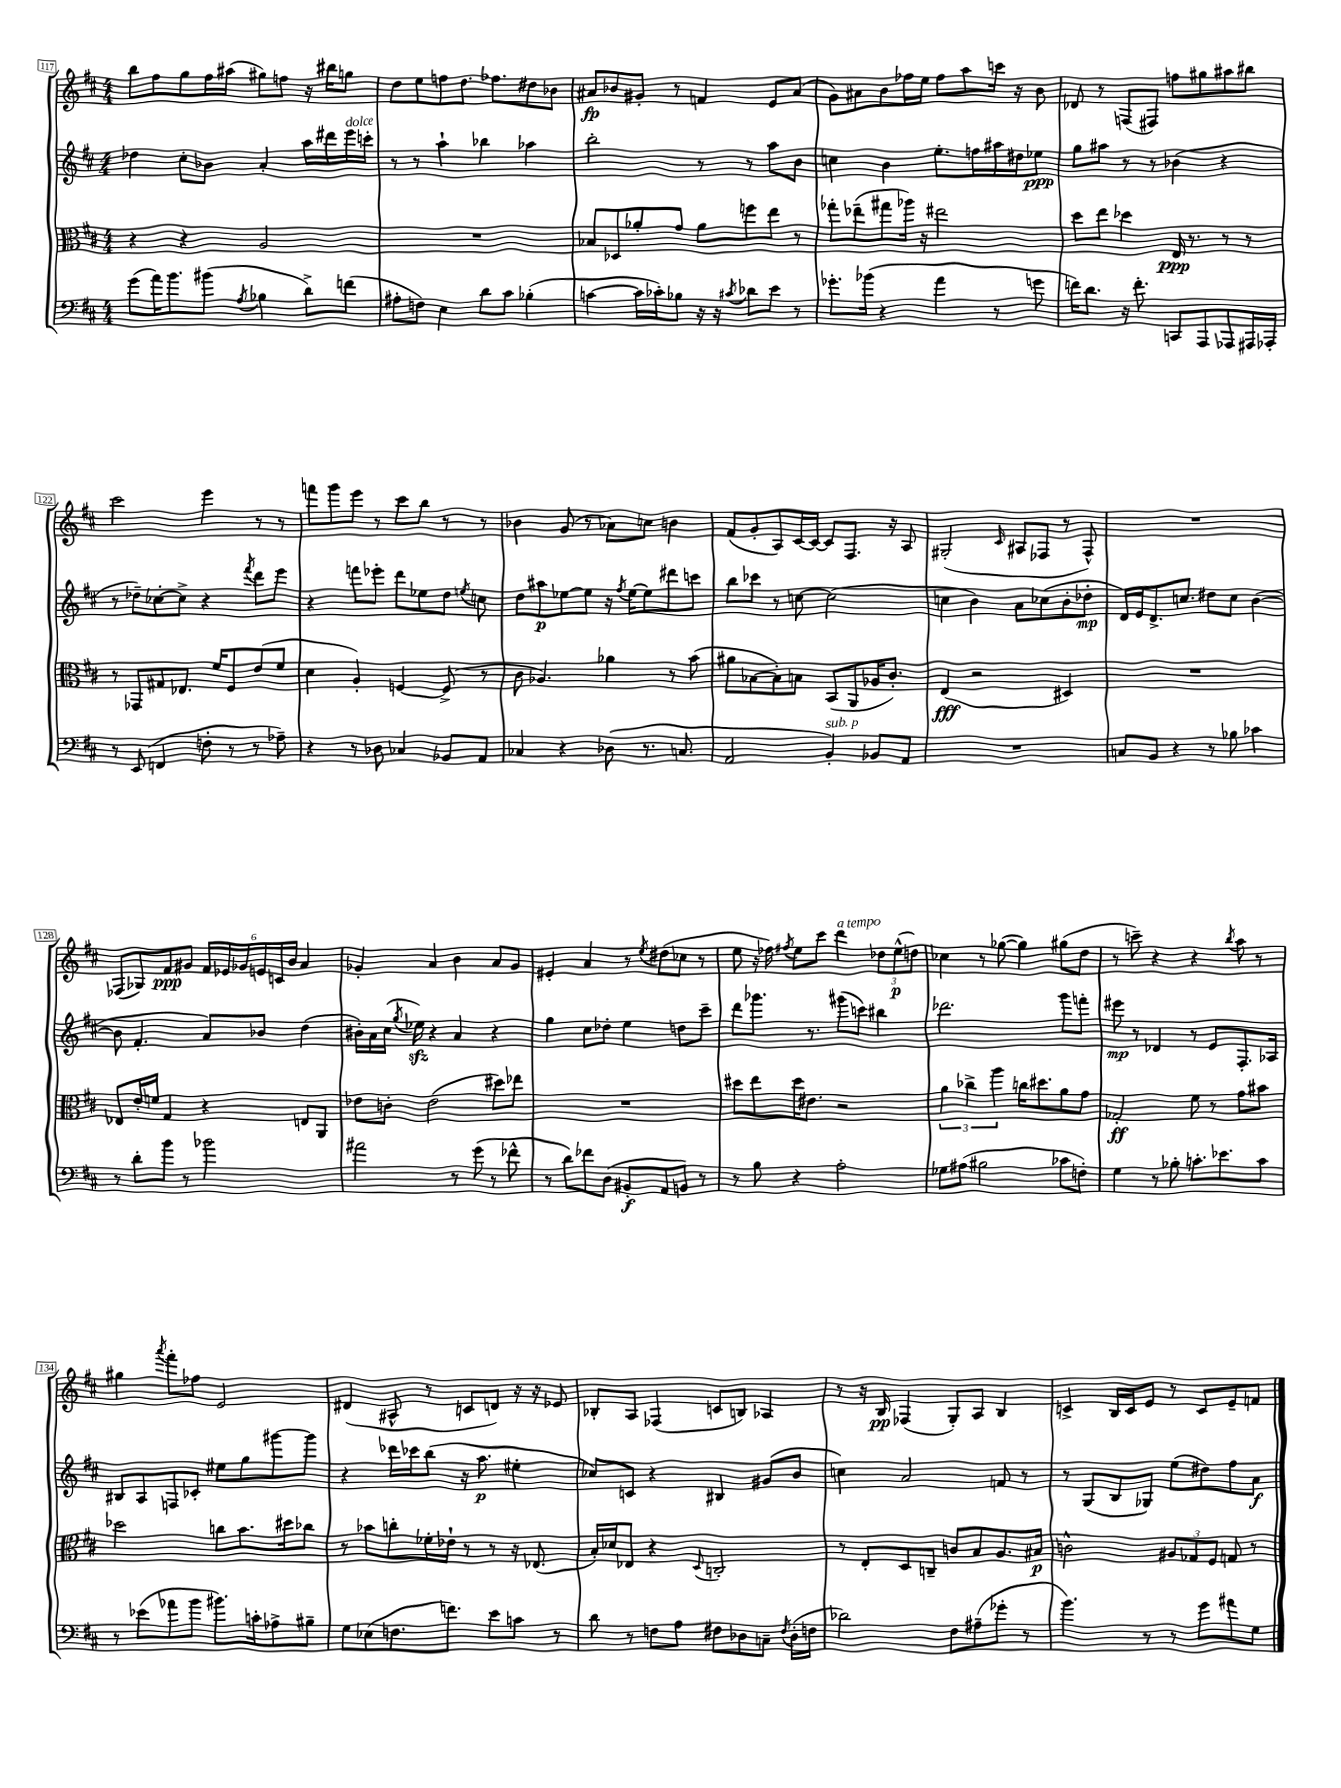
<<
\new StaffGroup <<
\new Staff = "s0" {
    \clef treble \key d \major \numericTimeSignature \time 4/4
    \autoBeamOff b''8[ fis''8 g''8 fis''16 ais''16]( gis''8[) f''8] r16 bis''16[ g''8] |
    d''8[ e''8 f''8 d''8.] fes''8.[ dis''8 bes'8] |
    ais'8[\fp bes'8 gis'8]-. r8 f'4 e'8[ ais'8]( |
    g'8[) ais'8 b'8 fes''16 e''16] fes''8[ a''8 c'''16] r16 b'8 |
    des'8 r8 f8[( fis8]) f''8[ gis''8 ais''8 bis''8] |
    cis'''2 e'''4 r8 r8 |
    f'''8[ g'''8 e'''8] r8 cis'''8[ b''8] r8 r8 |
    bes'4 g'8( r8 aes'8[) c''8] b'4 |
    fis'8[( g'8-. a8) cis'16~ cis'16]~ cis'8[ fis8.] r16 a8 |
    gis2-.( \grace { cis'16 } ais8[ fes8] r8 fes8-^) |
    R1 |
    fes8[( ges8) fis'8\ppp gis'8] \tuplet 6/4 { fis'16[ ees'16 ges'16 e'16 c'16 b'16] } a'4 |
    ges'4-. a'4 b'4 a'8[ ges'8] |
    eis'4-. a'4 r8 \acciaccatura { e''8 } dis''8[( ces''8] r8 |
    e''8 r16 fes''16) \acciaccatura { fis''8 } e''8[ cis'''8] d'''4^\markup { \italic "a tempo" } \tuplet 3/2 { des''8[ e''8-^\p( d''8]) } |
    ces''4 r8 ges''8~( ges''4) gis''8[( d''8] |
    r8 c'''8--) r4 r4 \acciaccatura { b''8 } a''8 r8 |
    gis''4 \acciaccatura { a'''8 } fis'''8[-. fes''8] e'2 |
    dis'4( ais8-^ r8 c'8[ d'8]) r16 r16 ees'8 |
    bes8[-. a8] fes4( c'8[ b8]) aes4 |
    r8 r16 b16\pp fes4( g8[-.) a8] b4 |
    c'4-> b16[ c'16 e'8] r8 c'8[ e'8-- f'8] \bar "|." |
}
\new Staff = "s1" {
    \clef treble \key d \major \numericTimeSignature \time 4/4
    \autoBeamOff des''4 cis''8[-. bes'8] a'4-. a''16[ dis'''16 e'''16^\markup { \italic "dolce" } c'''16]-. |
    r8 r8 a''4-! bes''4 aes''4 |
    b''2-. r8 r8 a''8[ b'8] |
    c''4 b'4 e''8.[-. f''16 ais''16 dis''16 ees''8]\ppp |
    g''8[ ais''8] r8 r8 bes'4( r4 |
    r8 des''8[--) ces''8~-. ces''8]-> r4 \acciaccatura { fis'''8 } d'''8[ e'''8] |
    r4 f'''8[ ees'''8]-. d'''8[ ees''8 d''8] \acciaccatura { e''8 } c''8 |
    d''8[ ais''8\p ees''8~ ees''8] r16 \acciaccatura { fis''8 } ees''16[~ ees''8 dis'''8 c'''8] |
    b''8[ ces'''8] r8 c''8~ c''2( |
    c''4 b'4) a'8[ ces''8( b'8-. des''8]-.\mp |
    d'16[) e'16 d'8.-> c''8.] dis''8[ c''8] b'4~( |
    b'8 fis'4.-. a'8[) bes'8] d''4( |
    bis'16[-.) a'16 cis''16]( \acciaccatura { g''8 } ees''16\sfz) r4 a'4 r4 |
    g''4 cis''8[ des''8]-. e''4 d''8[ cis'''8]-- |
    d'''8[ ges'''8.] r8. gis'''8[( c'''8]) bis''4 |
    des'''2. g'''8[ f'''8]-. |
    eis'''8\mp r8 des'4 r8 e'8[ fis8.-. aes16] |
    bis8[ a8 f8 ces'8]-. eis''8[ g''8 gis'''8~ gis'''8] |
    r4 des'''16[ ces'''16 b''8]( r16 a''8.\p eis''4-. |
    ces''8[) c'8] r4 bis4 gis'8[( b'8] |
    c''4) a'2 f'8 r8 |
    r8 g8[( b8 ges8]) e''8[( dis''8) fis''8 a'8]\f \bar "|." |
}
\new Staff = "s2" {
    \clef alto \key d \major \numericTimeSignature \time 4/4
    \autoBeamOff r4 r4 a2 |
    R1 |
    bes8[ des8 aes'8-. g'8] aes'8[ f''8 e''8] r8 |
    ges''8[-. ees''8--( gis''8 aes''16]) r16 eis''2 |
    d''8[ e''8] des''4 e16\ppp r8. r8 r8 |
    r8 ges,8[ gis8 ees8.] fis'16[ fis8 e'8( fis'8] |
    d'4 a4-.) f4~ f8->( r8 |
    cis'8 aes4.) aes'4 r8 b'8( |
    ais'8[ bes8~ bes8-.) b8] b,8[( a,8 aes16 cis'8.]-.) |
    e4\fff( r2 dis4) |
    R1 |
    ees8[ e'16-. f'16] g4 r4 e8[ a,8] |
    ees'8[ c'8]-. ees'2( dis''8[) ees''8] |
    R1 |
    dis''8[ e''8 dis''16 eis'8.] r2 |
    \tuplet 3/2 { a'4 ces''4-> a''4 } c''16[ dis''8. a'8 g'8] |
    ges2-.\ff fis'8 r8 g'8[ bis'8] |
    des''2 c''8[ b'8. dis''16 ces''8] |
    r8 bes'8[ c''8-. fes'16-. ees'16]-! r8 r8 r16 ees8.( |
    b16[-.) des'16 ees8] r4 \appoggiatura { d8 } c2-. |
    r8 e8[-. d8 c8]-- c'8[ b8 a8. bis16]\p |
    c'2-^ \tuplet 3/2 { ais8[ ges8 fis8] } g8 r8 \bar "|." |
}
\new Staff = "s3" {
    \clef bass \key d \major \numericTimeSignature \time 4/4
    \autoBeamOff g'8[( a'16) b'8. bis'8]( \acciaccatura { a8 } bes4 d'8[->) f'8]( |
    ais8[-. f8]) e4 d'8[ cis'8] bes4-.( |
    c'4~ c'16[ ces'16-.) bes8] r16 r16 \acciaccatura { cis'8 } des'8[ e'8] r8 |
    ges'8.[-. bes'16]( r4 a'4 r8 g'8 |
    f'16[) d'8.] r16 f'8.-. c,8[ a,,8 aes,,8 ais,,16 aes,,16]-. |
    r8 e,8( f,4 f8-. r8 r8 aes8--) |
    r4 r8 des8 ces4 bes,8[ a,8] |
    ces4 r4 des8( r8. c8. |
    a,2 b,4-.^\markup { \italic "sub. p" }) bes,8[ a,8] |
    R1 |
    c8[ b,8] r4 r8 bes8 ces'4 |
    r8 d'8[-. b'8] r8 bes'2 |
    ais'2 r8 g'8( r8 fes'8-^ |
    r8 d'8[) fes'8 d8]( bis,8[-.\f a,8 b,8]) r8 |
    r8 b8 r4 a2-. |
    ges8[ ais8]( bis2 ces'8[ f8]-.) |
    g4 r8 bes8-. c'8.[-. ees'8. c'8] |
    r8 ees'8[( aes'8 b'8] bis'8.[) c'16-. aes8-> bis8]-- |
    g8[ ees8( f8. f'8.]) e'8[ c'8] r8 |
    d'8 r8 f8[ a8] fis8[ des8 c8]-- \acciaccatura { fis8 } des16[-.( f16] |
    des'2) fis8[ ais8--( ges'8]-. r8 |
    b'4.) r8 r8 g'8[ ais'8 g8] \bar "|." |
}
>>
>>
\layout { \context { \Score currentBarNumber = #117 \override BarNumber.stencil = #(make-stencil-boxer 0.1 0.3 ly:text-interface::print) } }
